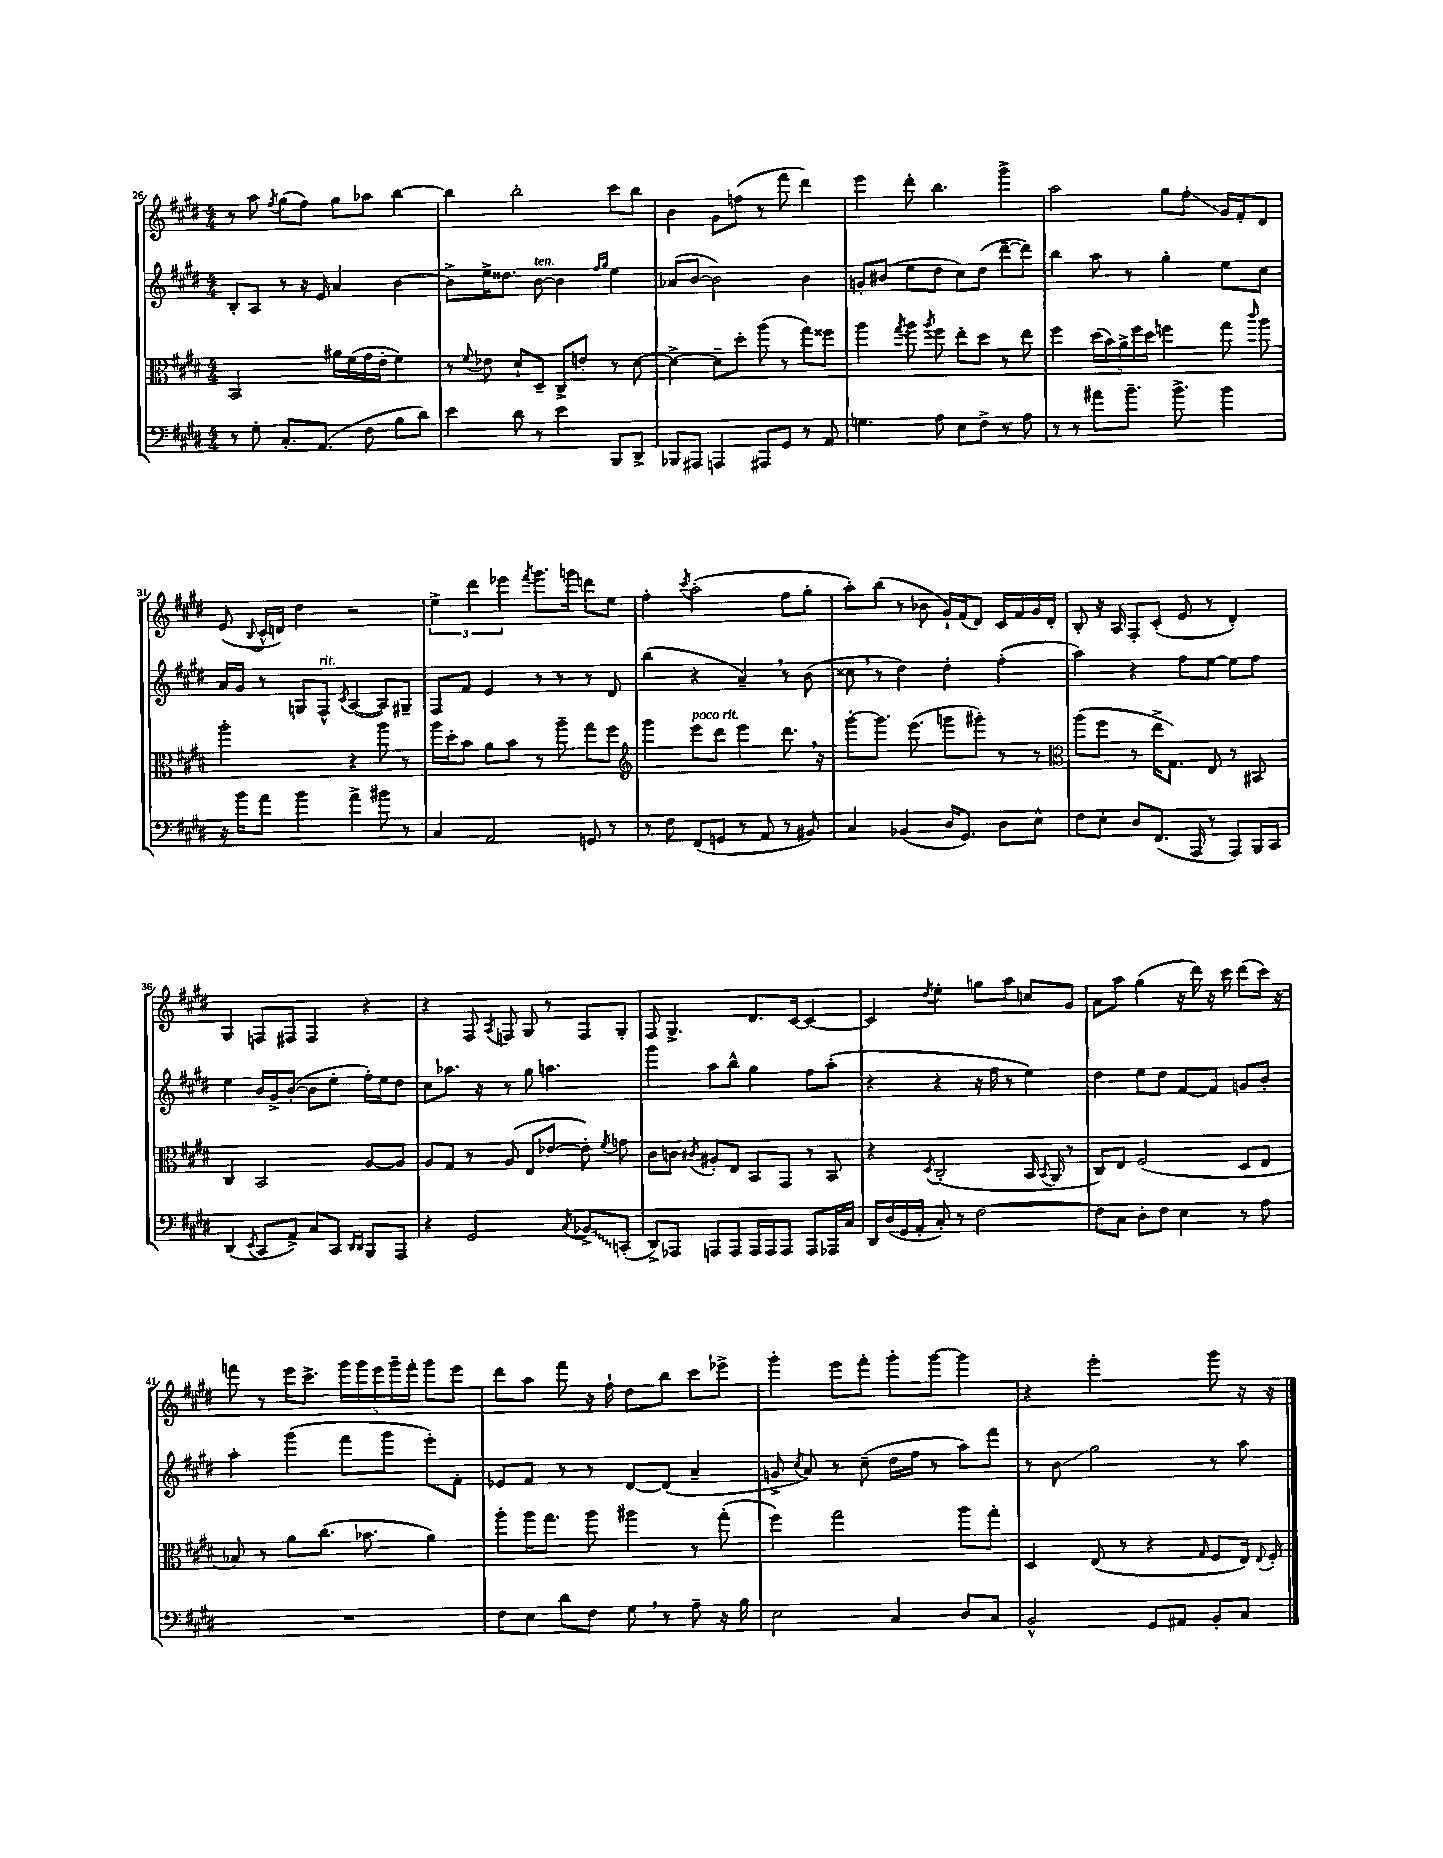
<<
\new StaffGroup <<
\new Staff = "s0" {
    \clef treble \key e \major \numericTimeSignature \time 4/4
    \autoBeamOff r8 a''8 \acciaccatura { fis''8 } gis''8[( fis''8]) gis''8[ aes''8] b''4~ |
    b''4 b''2-. cis'''8[ b''8] |
    b'4 gis'8[ f''8]( r8 fis'''8 dis'''4) |
    e'''4 dis'''8-. b''4. gis'''4-> |
    a''2 gis''8[ fis''8]-.\glissando gis'16[ fis'16-. dis'8] |
    e'8( \appoggiatura { b8 } cis'16[-^ d'16]) dis''4 r2 |
    \tuplet 3/2 { e''4-> dis'''4 ees'''4 } \acciaccatura { fis'''8 } gis'''8.[ g'''16] d'''8[ e''8] |
    fis''4-. \acciaccatura { cis'''8 } a''2-.( fis''8[ gis''8]-. |
    a''8[-.) b''8]( r8 bes'8 gis'16[-!) fis'16( dis'8]) cis'16[ fis'16 gis'16 dis'16]-. |
    b8-. r16 a16 fis8[-. cis'8]-.( e'8 r8 dis'4-.) |
    gis4 f8[ fis8] fis4 r4 |
    r4 fis8 \acciaccatura { a8 } f8 gis8 r8 f8[ gis8]-. |
    fis8 gis4.-> dis'8.[ cis'16]~ cis'4~ |
    cis'4 \acciaccatura { dis''8 } e''4-. g''8[ a''8] c''8[ gis'8] |
    a'8[ a''8] gis''4( r16 dis'''16) r16 cis'''16 dis'''8[( cis'''16]) r16 |
    f'''8 r8 e'''16[ cis'''8.]-> \tuplet 5/4 { gis'''16[ gis'''16 e'''16 gis'''16-- f'''16]-. } gis'''8[ e'''8] |
    dis'''8[ a''8] fis'''8 r16 fis''16-! dis''8[ b''8] cis'''8[ ees'''8]-> |
    gis'''4-. e'''8[ fis'''8]-. gis'''8[-. gis'''8]~ gis'''4 |
    r4 e'''2-. gis'''8 r16 r16 \bar "|." |
}
\new Staff = "s1" {
    \clef treble \key e \major \numericTimeSignature \time 4/4
    \autoBeamOff b8[-. a8] r8 r16 e'16 a'4 b'4~ |
    b'8[-> e''16-> disis''8.] b'8~^\markup { \italic "ten." } b'4 \grace { fis''16[ gis''16] } e''4 |
    aes'8[( b'8]~ b'2) b'4 |
    g'8[-. bis'8]( e''8[ dis''8] cis''8[) dis''8]( dis'''8[~-- dis'''8]) |
    b''4 a''8 r8 gis''4-. e''8[ cis''8] |
    a'16[ gis'16] r8 g8[ fis8]-^^\markup { \italic "rit." } \acciaccatura { cis'8 } a4~( a8[) gis8]-- |
    fis8[ fis'8] e'4 r8 r8 r8 dis'8 |
    b''4( r4 a'4--) \breathe r8 b'8( |
    cisis''8 \breathe r8 dis''4) dis''4-. fis''4-.( |
    a''4) r4 fis''8[ e''8]~ e''8[ fis''8] |
    e''4 b'16[ gis'16-> b'8]~-.( b'8[ e''8]-. fis''16[-.) e''16 dis''8] |
    cis''8[ aes''8.] r16 r8 gis''8 a''4. |
    gis'''4 a''8[ b''8]-^ gis''4 fis''8[ a''8]-.( |
    r4 r4 r16 fis''16 r8 e''4) |
    dis''4 e''8[ dis''8] fis'8[~ fis'8] g'8[ b'8]-. |
    a''4-. gis'''4( fis'''8[ gis'''8] e'''8[-.) fis'8]-. |
    ees'8[ fis'8] r8 r8 dis'8[~ dis'8]( a'4-- |
    g'8-> \acciaccatura { cis''8 } a'8) r8 cis''8--( dis''16[ fis''16] r8 a''8[) fis'''8] |
    r8 b'8\glissando gis''2 r8 a''8 \bar "|." |
}
\new Staff = "s2" {
    \clef alto \key e \major \numericTimeSignature \time 4/4
    \autoBeamOff b,2 ais'16[ fis'16( gis'16 e'16]-. fis'4) |
    r8 \appoggiatura { fis'8 } ees'8 dis'8[-! dis8]-- cis8[-> e'8]-. r8 dis'8~ |
    dis'4~-> dis'8[-- dis''8]-. a''8( r8 gis''8[) fisis''8] |
    a''4 \acciaccatura { gis''8 } a''8 \acciaccatura { a''8 } fis''8 e''8[-. dis''8] r8 e''8 |
    fis''4 \tuplet 5/4 { dis''16[( b'16) a'16-> fis''16 dis''16] } f''4 gis''8 \grace { cis'''16 } a''8 |
    a''2-. r4 a''8 r8 |
    a''16[ dis''16-. b'8] a'8[ b'8] r8 a''8-- gis''8[ fis''8] |
    \clef treble gis'''4 e'''8[^\markup { \italic "poco rit." } dis'''8] e'''4 dis'''8. \breathe r16 |
    gis'''8[~-. gis'''8.] e'''8.( g'''8[ gis'''8]-.) r8 r8 |
    \clef alto a''8[( fis''8] r8 e''16[-> gis8.]) e8 r8 bis,8 |
    cis4 b,2 a8[~ a8] |
    a8[ gis8] r8 a8( e8[ ees'8]~ ees'8-.) \acciaccatura { fis'8 } g'8 |
    cis'8[ c'8] \acciaccatura { cis'8 } ais8[-. e8] b,8[ gis,8] r8 b,8 |
    r4 \acciaccatura { dis8 } cis2-.( b,16 \acciaccatura { b,8 } a,16 r8 |
    cis8[) e8] fis2( dis8[ e8] |
    bes8) r8 a'8[ cis''8.]( bes'8. a'4) |
    a''8[-. a''16 gis''8.] a''8 ais''4 r8 gis''8-.( |
    fis''4) gis''2 a''8[ gis''8]-. |
    dis4 e8( r8 r4 \grace { gis16 } fis8[ e16]) \appoggiatura { e8 } fis16-. \bar "|." |
}
\new Staff = "s3" {
    \clef bass \key e \major \numericTimeSignature \time 4/4
    \autoBeamOff r8 gis8-. cis8.[-. a,8.]( fis8 b8[ dis'8]) |
    e'4 dis'8 r8 e'4 b,,8[ dis,8]-> |
    bes,,8[ ais,,8] a,,4 ais,,8[ gis,8] r8 a,8 |
    g4. a8 e8[ fis8]-> r8 a8 |
    r8 r8 ais'8[ b'8.]-- b'8.-> b'4 |
    r16 b'16[ a'8] b'4 a'4-> bis'8 r8 |
    cis4 a,2 g,8 r8 |
    r8 fis8 fis,8[( g,8] r8 a,8 r8 bis,8) |
    cis4 bes,4( dis16[ gis,8.]) dis8[ e8]-^ |
    fis8[ e8]-. dis8[ fis,8.]( a,,16 r8 a,,8[) b,,16 cis,16] |
    dis,4( \acciaccatura { e,8 } cis,8[ a,8]->) cis8[ cis,8] \grace { dis,16[ dis,16] } b,,8[ a,,8] |
    r4 gis,2 \acciaccatura { cis8 } \once \override Glissando.style = #'zigzag bes,8[->\glissando c,8]-.( |
    dis,8[->) aes,,8] a,,8[ a,,8] a,,16[ a,,16 a,,8] a,,8[ aes,,16 cis16] |
    dis,16[ dis16( gis,16 a,16]-. cis8-.) r8 fis2~ |
    fis8[ cis8] dis8[-. fis8] e4 r8 a8 |
    R1 |
    fis8[ e8] dis'8[ fis8] gis8 \breathe r8 a8-- r16 b16 |
    e2 cis4 dis8[ cis8] |
    b,2-^ gis,8[ ais,8] b,8[-. cis8] \bar "|." |
}
>>
>>
\layout { \context { \Score currentBarNumber = #26 } }
